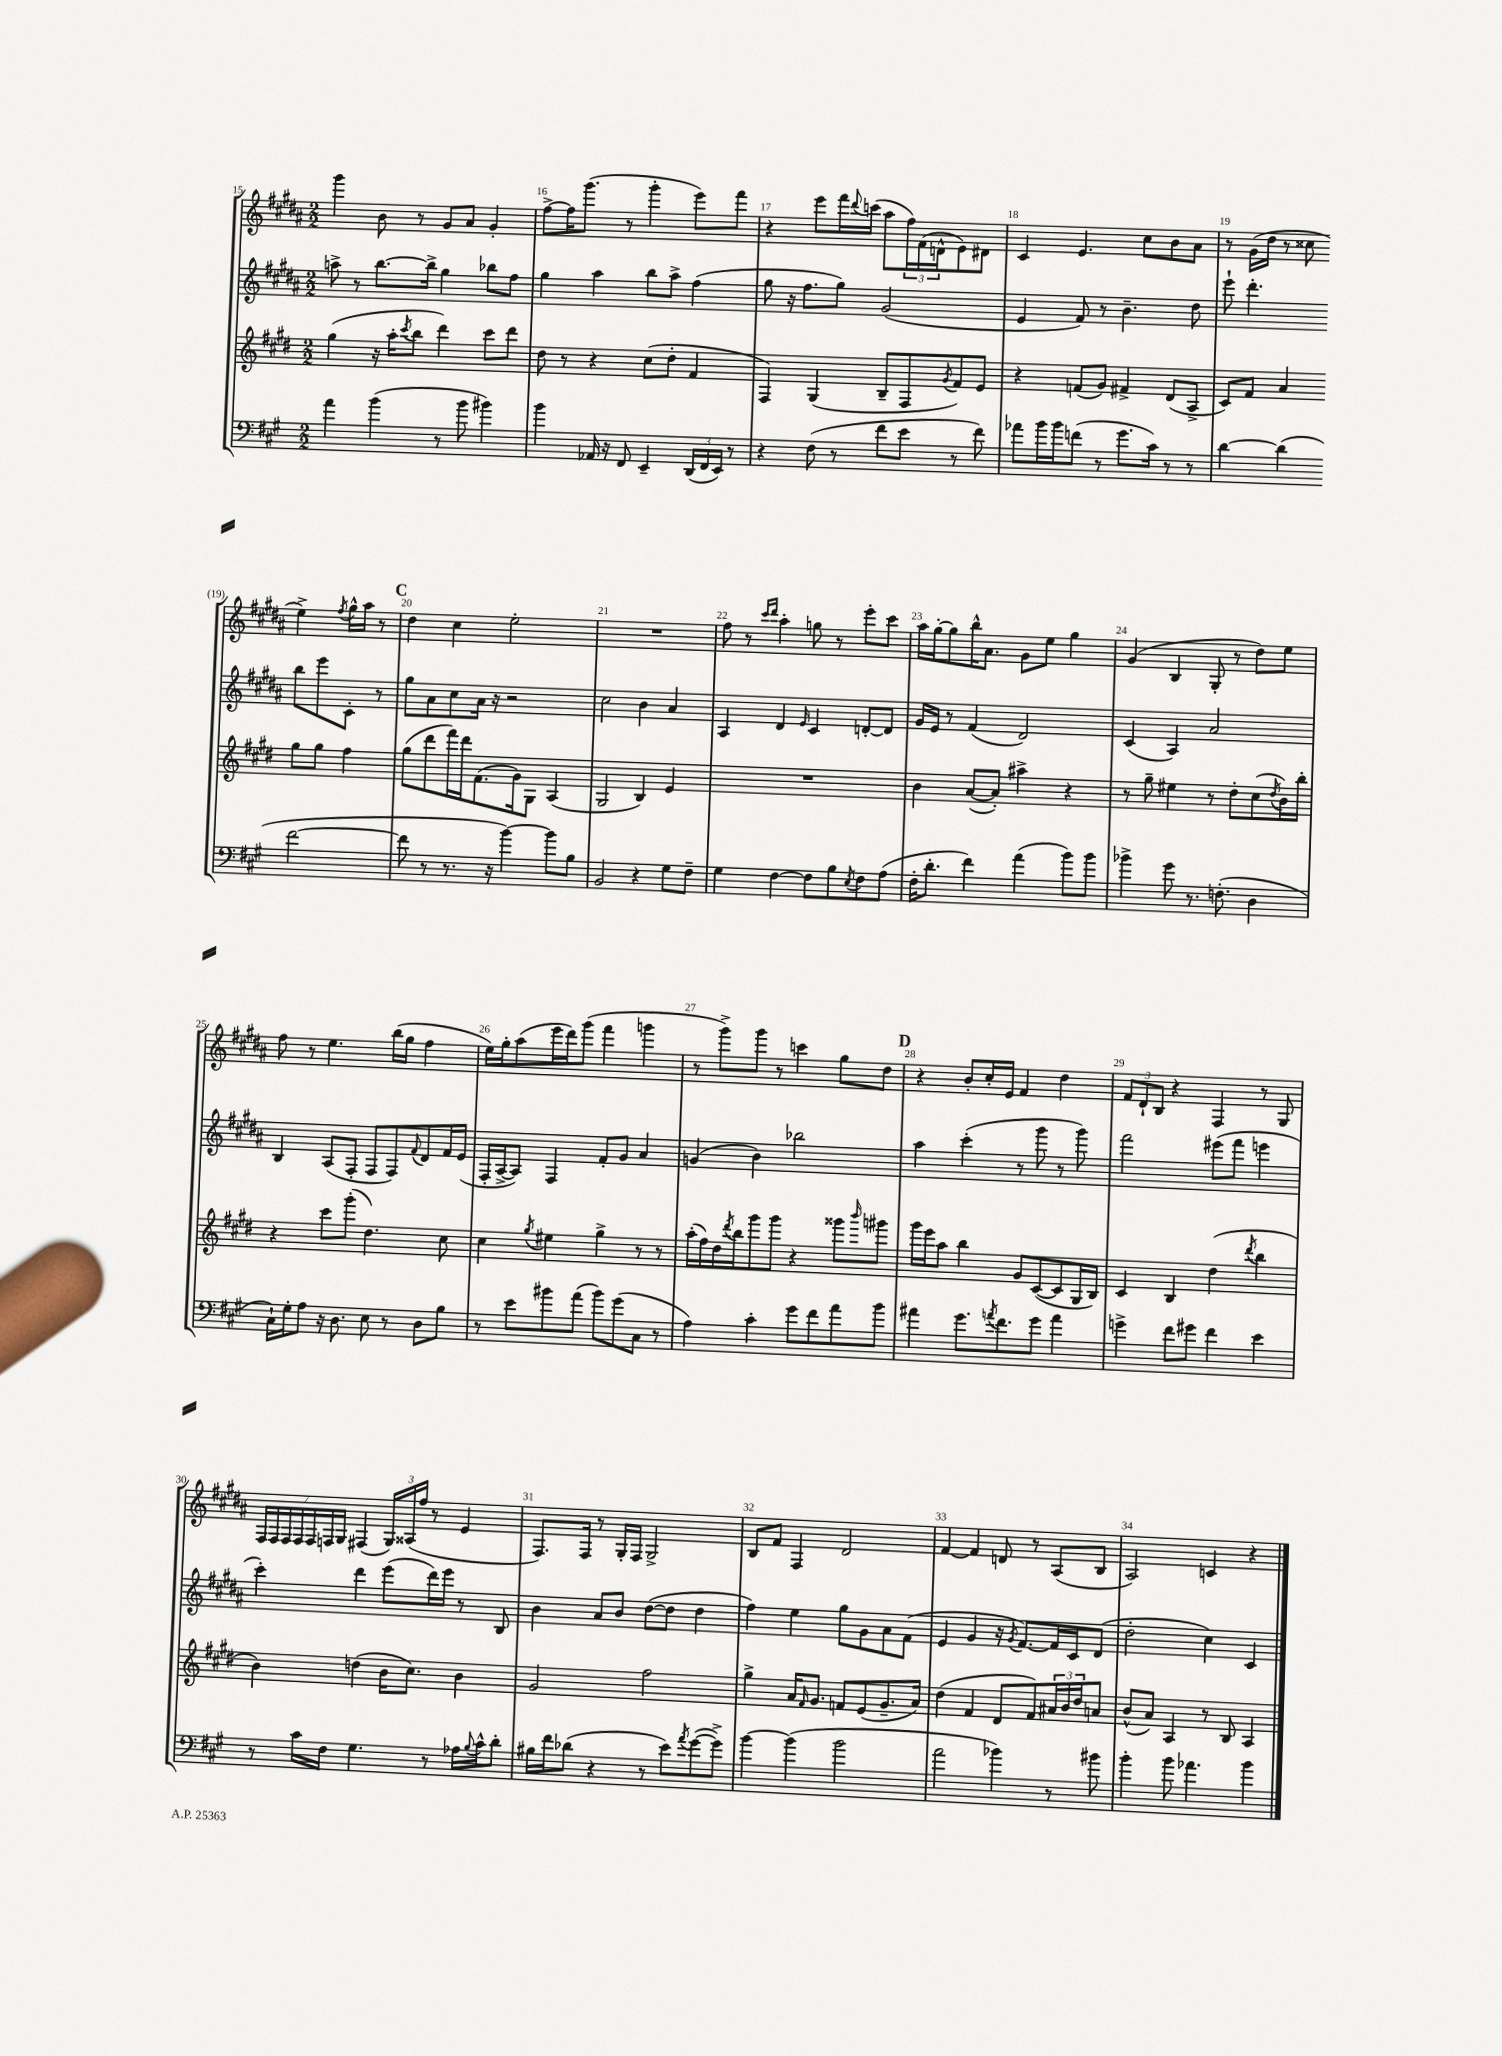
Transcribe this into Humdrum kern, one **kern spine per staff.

**kern	**kern	**kern	**kern
*staff4	*staff3	*staff2	*staff1
*clefF4	*clefG2	*clefG2	*clefG2
*k[f#c#g#]	*k[f#c#g#d#]	*k[f#c#g#d#a#]	*k[f#c#g#d#a#]
*M2/2	*M2/2	*M2/2	*M2/2
4a\	(4gg#\	8aa^\	4ggg#\
.	.	8r	.
(4b\	16r	[8.bb\L	8b\
.	16aa'\LK	.	.
.	8qccc#/	.	.
.	8bb\J	.	8r
.	.	16bb^\]Jk	.
8r	4ddd#\)	4gg#\	8g#/L
8b\	.	.	8a#/J
4b#\)	8ccc#\L	8bb-\L	4g#'/
.	8ddd#\J	8ff#\J	.
=	=	=	=
4b\	8dd#\	4gg#\	[8ff#^\L
.	8r	.	16ff#\]K
.	.	.	(8.ggg#\J
16AA-/	4r	4aa#\	.
16r	.	.	.
8FF#/	.	.	8r
4EE~/	(8cc#\L	8bb\L	4ggg#'\
.	8dd#'\J	8aa#^\J	.
(24DD/LL	4f#/	(4ff#\	8eee\L)
24FF#/	.	.	.
24EE/JJ)	.	.	.
8r	.	.	8fff#\J
=	=	=	=
4r	4F#/)	8gg#\	4r
.	.	16r	.
.	.	8.ff#\L	.
(8F#\	(4G#/	.	8eee\L
8r	.	8gg#\J)	16fff#\L
.	.	.	8qqddd#/
.	.	.	(16ccc\JJ
8f#\L	8B~/L	(2g#/	8aa#\L
8e\J	8F#/	.	24ff#\L)
.	.	.	(24f#\
.	.	.	24d^^\J
.	8qg#/	.	.
8r	8f#/)	.	8e\)
8f#\)	8e/J	.	8d#\J
=	=	=	=
8a-\L	4r	4e/	4c#/
16b\L	.	.	.
16b\J	.	.	.
(8f\J	(8f/L	8f#/)	4.e/
8r	8g#/J)	8r	.
8.g#\L	4f#^/	4.b~\	.
.	.	.	8cc#\L
16c#\Jk)	.	.	.
8r	(8d#/L	.	8b\
8r	8A^/J	8dd#\	8a#\J
=	=	=	=
[4d\	8c#/L)	8eee`\	8r
.	8f#/J	4.ddd#'\	(16g#\LL
.	.	.	16dd#\JJ
(4d\]	4a/	.	8r
.	.	.	8cc##\
[2f#\	8gg#\L	8bb\L	4ee^\)
.	8gg#\J	8eee\	.
.	.	.	8qff#/
.	4ff#\	8c#'\J	16gg#^^\LL
.	.	.	16aa#\JJ
.	.	8r	8r
=	=	=	=
8f#\]	(8gg#\L	8gg#\L	4dd#\
8r	8ddd#\	8a#\	.
8.r	16fff#\L)	8cc#\	4cc#\
.	16ddd#\J	.	.
.	(8.f#\	16a#\Jk	.
16r	.	16r	.
[4b\)	.	2r	2ee'\
.	16g#\k)	.	.
.	8G#\J	.	.
8b\]L	(4A/	.	.
8B\J	.	.	.
=	=	=	=
2BB/	2G#/	2cc#\	1r
4r	4B/)	4b\	.
8G#\L	4e/	4a#/	.
8F#~\J	.	.	.
=	=	=	=
4G#\	1r	4A#/	8ff#\
.	.	.	8r
.	.	.	16qqccc#/LL
.	.	.	16qqddd#/JJ
[4F#\	.	4d#/	4aa#'\
.	.	16qqe/	.
8F#\]L	.	4c#/	8gg\
8B\	.	.	8r
8qE/	.	.	.
8F#\	.	[8d'/L	8eee'\L
(8A\J	.	8d/]J	8ccc#\J
=	=	=	=
16F#'\LK	4b\	16g#/LL	16aa#\LL
8.d'\J	.	16e/JJ	[16gg#'\J
.	.	8r	8gg#\]
4f#\)	([8a/L	(4f#/	16bb^^\K
.	.	.	8.a#\J
.	8a'/]J)	.	.
(4a\	4aa#^\	2d#/)	8g#\L
.	.	.	8ee\J
8b\L)	4r	.	4gg#\
8b\J	.	.	.
=	=	=	=
4b-^\	8r	(4c#/	(4g#/
.	8gg#~\	.	.
8g#\	4ee#\	4A#/)	4B/
8.r	.	.	.
.	8r	2a#/	8G#'/
(8.F'\	.	.	.
.	8dd#'\L	.	8r
4D\	(8cc#\	.	8dd#\L)
.	8qdd#/	.	.
.	16b\L)	.	8ee\J
.	16bb'\JJ	.	.
=	=	=	=
16C#`\LL)	4r	4B/	8ff#\
16G#'\J	.	.	.
8A\J	.	.	8r
16r	8ccc#\L	(8A#/L	4.ee\
8.D\	.	.	.
.	(8ggg#'\J	8F#'/J	.
8E\	4.dd#\)	8F#/L	.
8r	.	8F#/)	(16bb\LL
.	.	.	16gg#\JJ
.	.	8qqf#/	.
8D\L	.	8d#/	4ff#\
8B\J	8cc#\	16f#/L	.
.	.	(16e/JJ	.
=	=	=	=
8r	4cc#\	16F#'/LL	16ee\LL)
.	.	[16A#^/J	16gg#'\J
8e\L	.	8A#/]J)	(8aa#\
.	8qgg#/	.	.
8b#\	4ee#\	4F#/	16eee\L
.	.	.	16ddd#\J)
(8a\J	.	.	(8ggg#\J
8b#\L)	4gg#^\	8f#'/L	4fff#\
(8g#\	.	8g#/J	.
8C#\J	8r	4a#/	4ggg\
8r	8r	.	.
=	=	=	=
4A\)	(16aa'\LL	(4g/	8r
.	16ff#\)	.	.
.	16dd#\	.	8ggg#^\L)
.	8qddd#/	.	.
.	16bb\J	.	.
4c#'\	8ggg#\	4b\)	8ggg#\J
.	8ggg#\J	.	8r
8g#\L	4r	2bb-\	4ccc\
8f#\	.	.	.
8a\	8ggg##\L	.	8gg#\L
.	16qqbbb/	.	.
8b\J	8ggg#\J	.	8dd#\J
=	=	=	=
4a#\	16ggg#\LL	4aa#\	4r
.	16eee\J	.	.
.	8aa\J	.	.
8.g#\L	4bb\	(4ccc#'\	8b'/L
.	.	.	16cc#'/L
8qa/	.	.	.
8.f#\	.	.	16e/JJ
.	8g#/L	8r	4f#/
8g#\J	([8c#/	8ggg#\	.
4a\	8c#/]	8r	4dd#\
.	16G#/L	8ggg#\)	.
.	16B/JJ)	.	.
=	=	=	=
4g^\	4c#/	2fff#\	12f#/L
.	.	.	12d#`/
.	.	.	12B/J
8f#\L	4B/	.	4r
8g#\J	.	.	.
4f#\	(4dd#\	(8eee#\L	4F#/
.	.	8fff#\J	.
.	8qddd#/	.	.
4e\	4bb\	4eee\	8r
.	.	.	8G#/
=	=	=	=
8r	4b\)	4ccc#'\)	28F#/LL
.	.	.	28F#/
.	.	.	28F#/
.	.	.	28F#/
16c#\LL	.	.	.
.	.	.	28F#/
.	.	.	28F/
16F#\JJ	.	.	.
.	.	.	28G#/JJ
4.G#\	(4dd\	4ddd#\	(4F#/
.	16b\LK	(8eee\L	24G#/LL)
.	.	.	(24A##/
.	8.cc#\J)	.	.
.	.	.	24ff#/JJ
8r	.	16ddd#\L)	8r
.	.	16eee\JJ	.
16A-\LL	4b\	8r	4e/
8qqB/	.	.	.
16c#^^\J	.	.	.
8d'\J	.	8B/	.
=	=	=	=
16B#\LL	2g#/	4b\	8.F#/L)
16f#\J	.	.	.
(8d-\J	.	.	.
.	.	.	16F#/Jk
4r	.	8a#/L	8r
.	.	8b/J	16G#'/LL
.	.	.	16F#/JJ
8r	2ff#\	([8dd#\L	2G#^/
8e\L)	.	8dd#\]J	.
8qa/	.	.	.
([8g#\	.	4dd#\	.
8g#^\]J)	.	.	.
=	=	=	=
[4b\	4gg#^\	4ff#\)	8B/L
.	.	.	8f#/J
(4b\]	16a/LK	4ee\	4F#/
.	16qqf#/	.	.
.	8.g#/J	.	.
2b\	8f/L	8gg#\L	2d#/
.	(8e/	8g#\	.
.	8.g#~/	8a#\	.
.	.	(8f#\J	.
.	16a/Jk)	.	.
=	=	=	=
2a\	(4dd#\	4e/	[4f#/
.	4f#/	4g#/	4f#/]
4b-\)	8d#/L	16r	8d/
.	.	8qg#/	.
.	.	[8.f#/L)	.
.	8f#/)	.	8r
8r	24a#/L	16f#/]L	(8A#/L
.	24b/	.	.
.	.	16c#/J	.
.	24dd#/J	.	.
8b#\	8a/J	(8d#/J	8B/J
=	=	=	=
4b'\	(8b^^/L	2dd#'\	2A#/)
.	8a/J)	.	.
8b\	4A/	.	.
4.a-\	.	.	.
.	8r	4cc#\)	4c/
.	8B/	.	.
4b\	4A/	4c#/	4r
==	==	==	==
*-	*-	*-	*-
